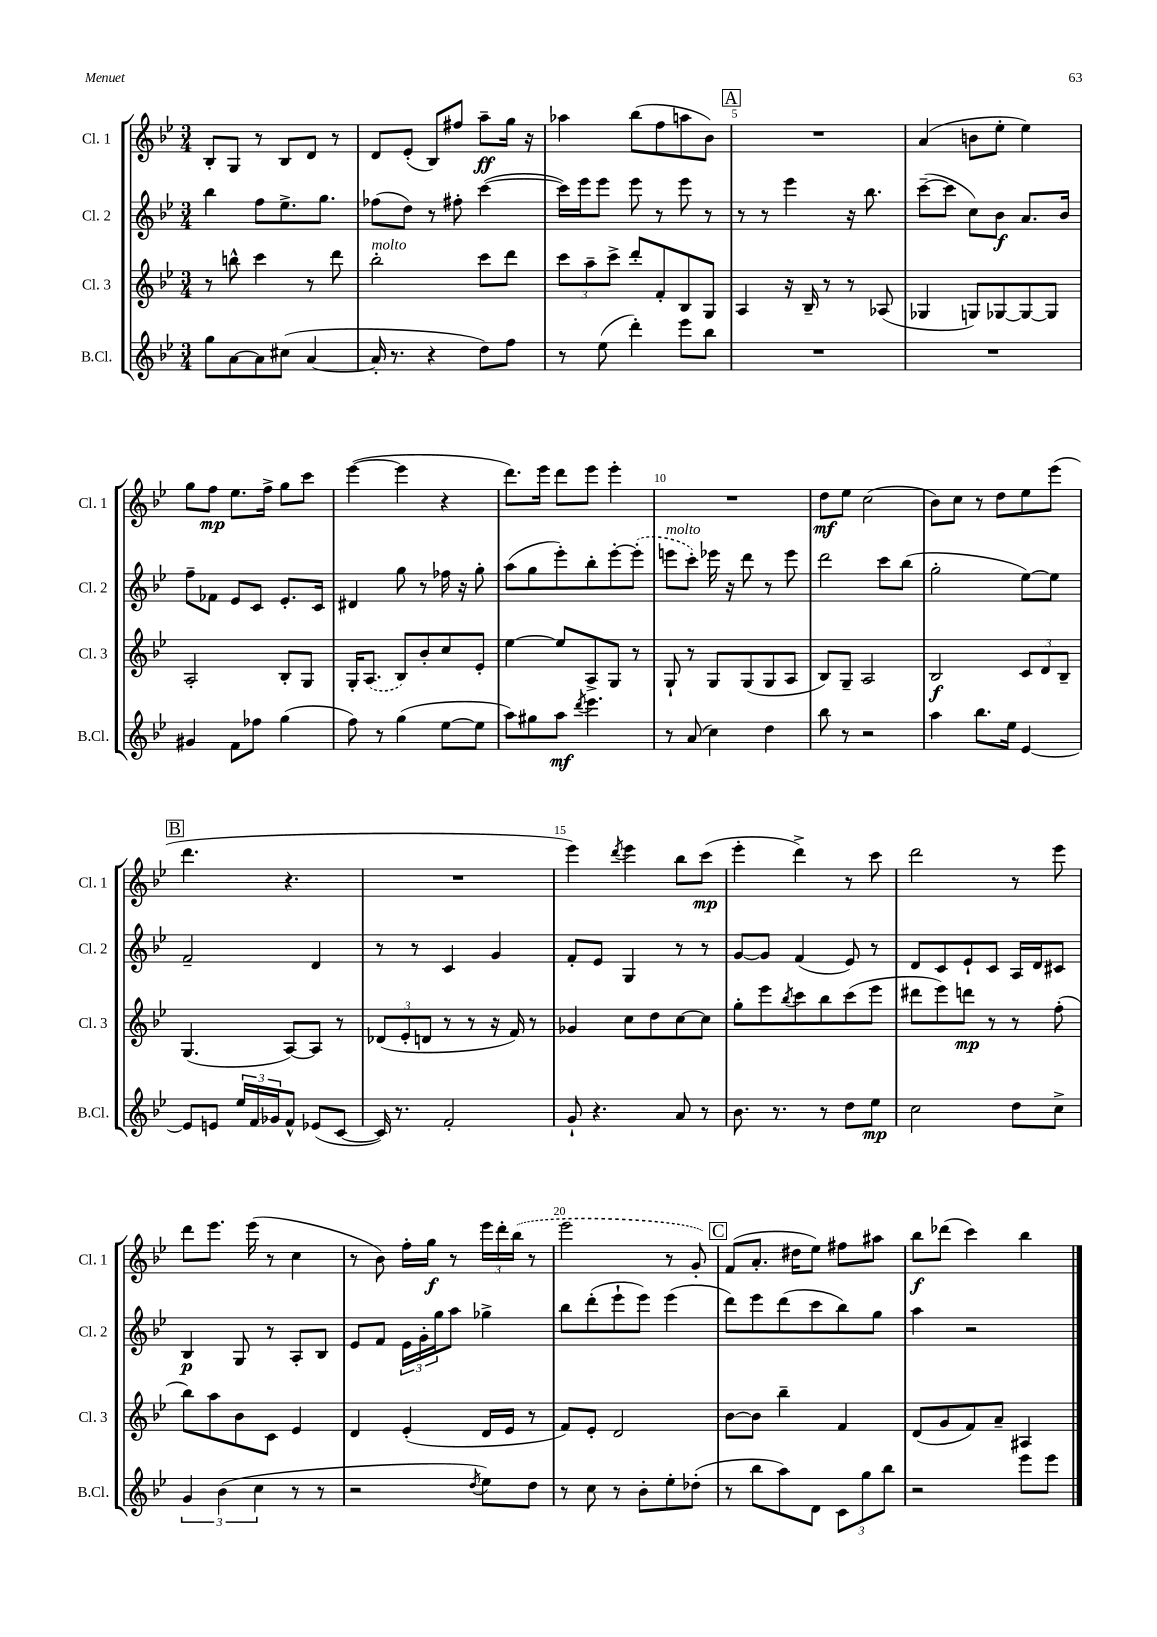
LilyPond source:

<<
\new StaffGroup <<
\new Staff = "s0" \with { instrumentName = "Cl. 1" shortInstrumentName = "Cl. 1" } {
    \clef treble \key bes \major \numericTimeSignature \time 3/4
    bes8-. g8 r8 bes8 d'8 r8 |
    d'8 ees'8-.( bes8) fis''8 a''8--\ff g''16 r16 |
    aes''4 bes''8( f''8 a''8 bes'8) |
    \mark \markup { \box "A" } R2. |
    a'4( b'8 ees''8-. ees''4) |
    g''8 f''8\mp ees''8. f''16-> g''8 c'''8 |
    ees'''4~( ees'''4 r4 |
    d'''8.) ees'''16 d'''8 ees'''8 ees'''4-. |
    R2. |
    d''8\mf ees''8 c''2( |
    bes'8) c''8 r8 d''8 ees''8 ees'''8( |
    \mark \markup { \box "B" } d'''4. r4. |
    R2. |
    ees'''4) \acciaccatura { d'''8 } ees'''4 bes''8 c'''8\mp( |
    ees'''4-. d'''4->) r8 c'''8 |
    d'''2 r8 ees'''8 |
    d'''8 ees'''8. ees'''16( r8 c''4 |
    r8 bes'8) f''16-. g''16\f r8 \tuplet 3/2 { ees'''16 d'''16-. \once \slurDashed bes''16( } r8 |
    ees'''2 r8 g'8-.) |
    \mark \markup { \box "C" } f'8( a'8.-. dis''16 ees''8) fis''8 ais''8 |
    bes''8\f des'''8( c'''4) bes''4 \bar "|." |
}
\new Staff = "s1" \with { instrumentName = "Cl. 2" shortInstrumentName = "Cl. 2" } {
    \clef treble \key bes \major \numericTimeSignature \time 3/4
    bes''4 f''8 ees''8.-> g''8. |
    fes''8( d''8) r8 fis''8-. c'''4~( |
    c'''16) ees'''16 ees'''8 ees'''8 r8 ees'''8 r8 |
    \mark \markup { \box "A" } r8 r8 ees'''4 r16 bes''8. |
    c'''8~--( c'''8 c''8) bes'8\f a'8. bes'16 |
    f''8-- fes'8 ees'8 c'8 ees'8.-. c'16 |
    dis'4 g''8 r8 fes''16 r16 g''8-. |
    a''8( g''8 ees'''8-.) bes''8-. ees'''8~-. \once \slurDashed ees'''8-.( |
    e'''8^\markup { \italic "molto" } c'''8-.) ees'''16 r16 d'''8 r8 ees'''8 |
    d'''2 c'''8 bes''8( |
    g''2-. ees''8~) ees''8 |
    \mark \markup { \box "B" } f'2-- d'4 |
    r8 r8 c'4 g'4 |
    f'8-. ees'8 g4 r8 r8 |
    g'8~ g'8 f'4( ees'8) r8 |
    d'8 c'8 ees'8-! c'8 a16 d'16 cis'8 |
    bes4\p g8 r8 a8-. bes8 |
    ees'8 f'8 \tuplet 3/2 { ees'16 g'16-. g''16 } a''8 ges''4-> |
    bes''8 d'''8-.( ees'''8-! ees'''8) ees'''4( |
    \mark \markup { \box "C" } d'''8) ees'''8 d'''8( c'''8 bes''8) g''8 |
    a''4 r2 \bar "|." |
}
\new Staff = "s2" \with { instrumentName = "Cl. 3" shortInstrumentName = "Cl. 3" } {
    \clef treble \key bes \major \numericTimeSignature \time 3/4
    r8 b''8-^ c'''4 r8 d'''8 |
    bes''2-.^\markup { \italic "molto" } c'''8 d'''8 |
    \tuplet 3/2 { c'''8 a''8-- c'''8-> } d'''8-. f'8-. bes8 g8 |
    \mark \markup { \box "A" } a4 r16 bes16-- r8 r8 aes8( |
    ges4 g8) ges8~ ges8~ ges8 |
    a2-. bes8-. g8 |
    g16-. \once \slurDashed a8.( bes8) bes'8-. c''8 ees'8-. |
    ees''4~ ees''8 a8-> g8 r8 |
    g8-! r8 g8 g8( g8 a8 |
    bes8) g8-- a2 |
    bes2\f \tuplet 3/2 { c'8 d'8 bes8-- } |
    \mark \markup { \box "B" } g4.( a8~) a8 r8 |
    \tuplet 3/2 { des'8( ees'8-. d'8 } r8 r8 r16 f'16) r8 |
    ges'4 c''8 d''8 c''8~ c''8 |
    g''8-. ees'''8 \acciaccatura { bes''8 } c'''8 bes''8 c'''8( ees'''8 |
    dis'''8 ees'''8) d'''8\mp r8 r8 f''8-.( |
    bes''8) a''8 bes'8 c'8 ees'4 |
    d'4 ees'4-.( d'16 ees'16 r8 |
    f'8) ees'8-. d'2 |
    \mark \markup { \box "C" } bes'8~ bes'8 bes''4-- f'4 |
    d'8( g'8 f'8) a'8-- ais4 \bar "|." |
}
\new Staff = "s3" \with { instrumentName = "B.Cl." shortInstrumentName = "B.Cl." } {
    \clef treble \key bes \major \numericTimeSignature \time 3/4
    g''8 a'8~ a'8 cis''8( a'4~ |
    a'16-. r8. r4 d''8) f''8 |
    r8 ees''8( d'''4-.) ees'''8 bes''8 |
    \mark \markup { \box "A" } R2. |
    R2. |
    gis'4 f'8 fes''8 g''4( |
    f''8) r8 g''4( ees''8~ ees''8 |
    a''8) gis''8 a''8\mf \acciaccatura { d'''8 } ees'''4. |
    r8 a'8( c''4) d''4 |
    bes''8 r8 r2 |
    a''4 bes''8. ees''16 ees'4~ |
    \mark \markup { \box "B" } ees'8 e'8 \tuplet 3/2 { ees''16 f'16 ges'16 } f'8-^ ees'8( c'8~ |
    c'16) r8. f'2-. |
    g'8-! r4. a'8 r8 |
    bes'8. r8. r8 d''8 ees''8\mp |
    c''2 d''8 c''8-> |
    \tuplet 3/2 { g'4 bes'4( c''4 } r8 r8 |
    r2 \acciaccatura { d''8 } ees''8) d''8 |
    r8 c''8 r8 bes'8-. ees''8-. des''8-.( |
    \mark \markup { \box "C" } r8 bes''8 a''8) d'8 \tuplet 3/2 { c'8 g''8 bes''8 } |
    r2 ees'''8 ees'''8 \bar "|." |
}
>>
>>
\layout { \context { \Score currentBarNumber = #2 \override BarNumber.break-visibility = ##(#f #t #t) barNumberVisibility = #(every-nth-bar-number-visible 5) } }
